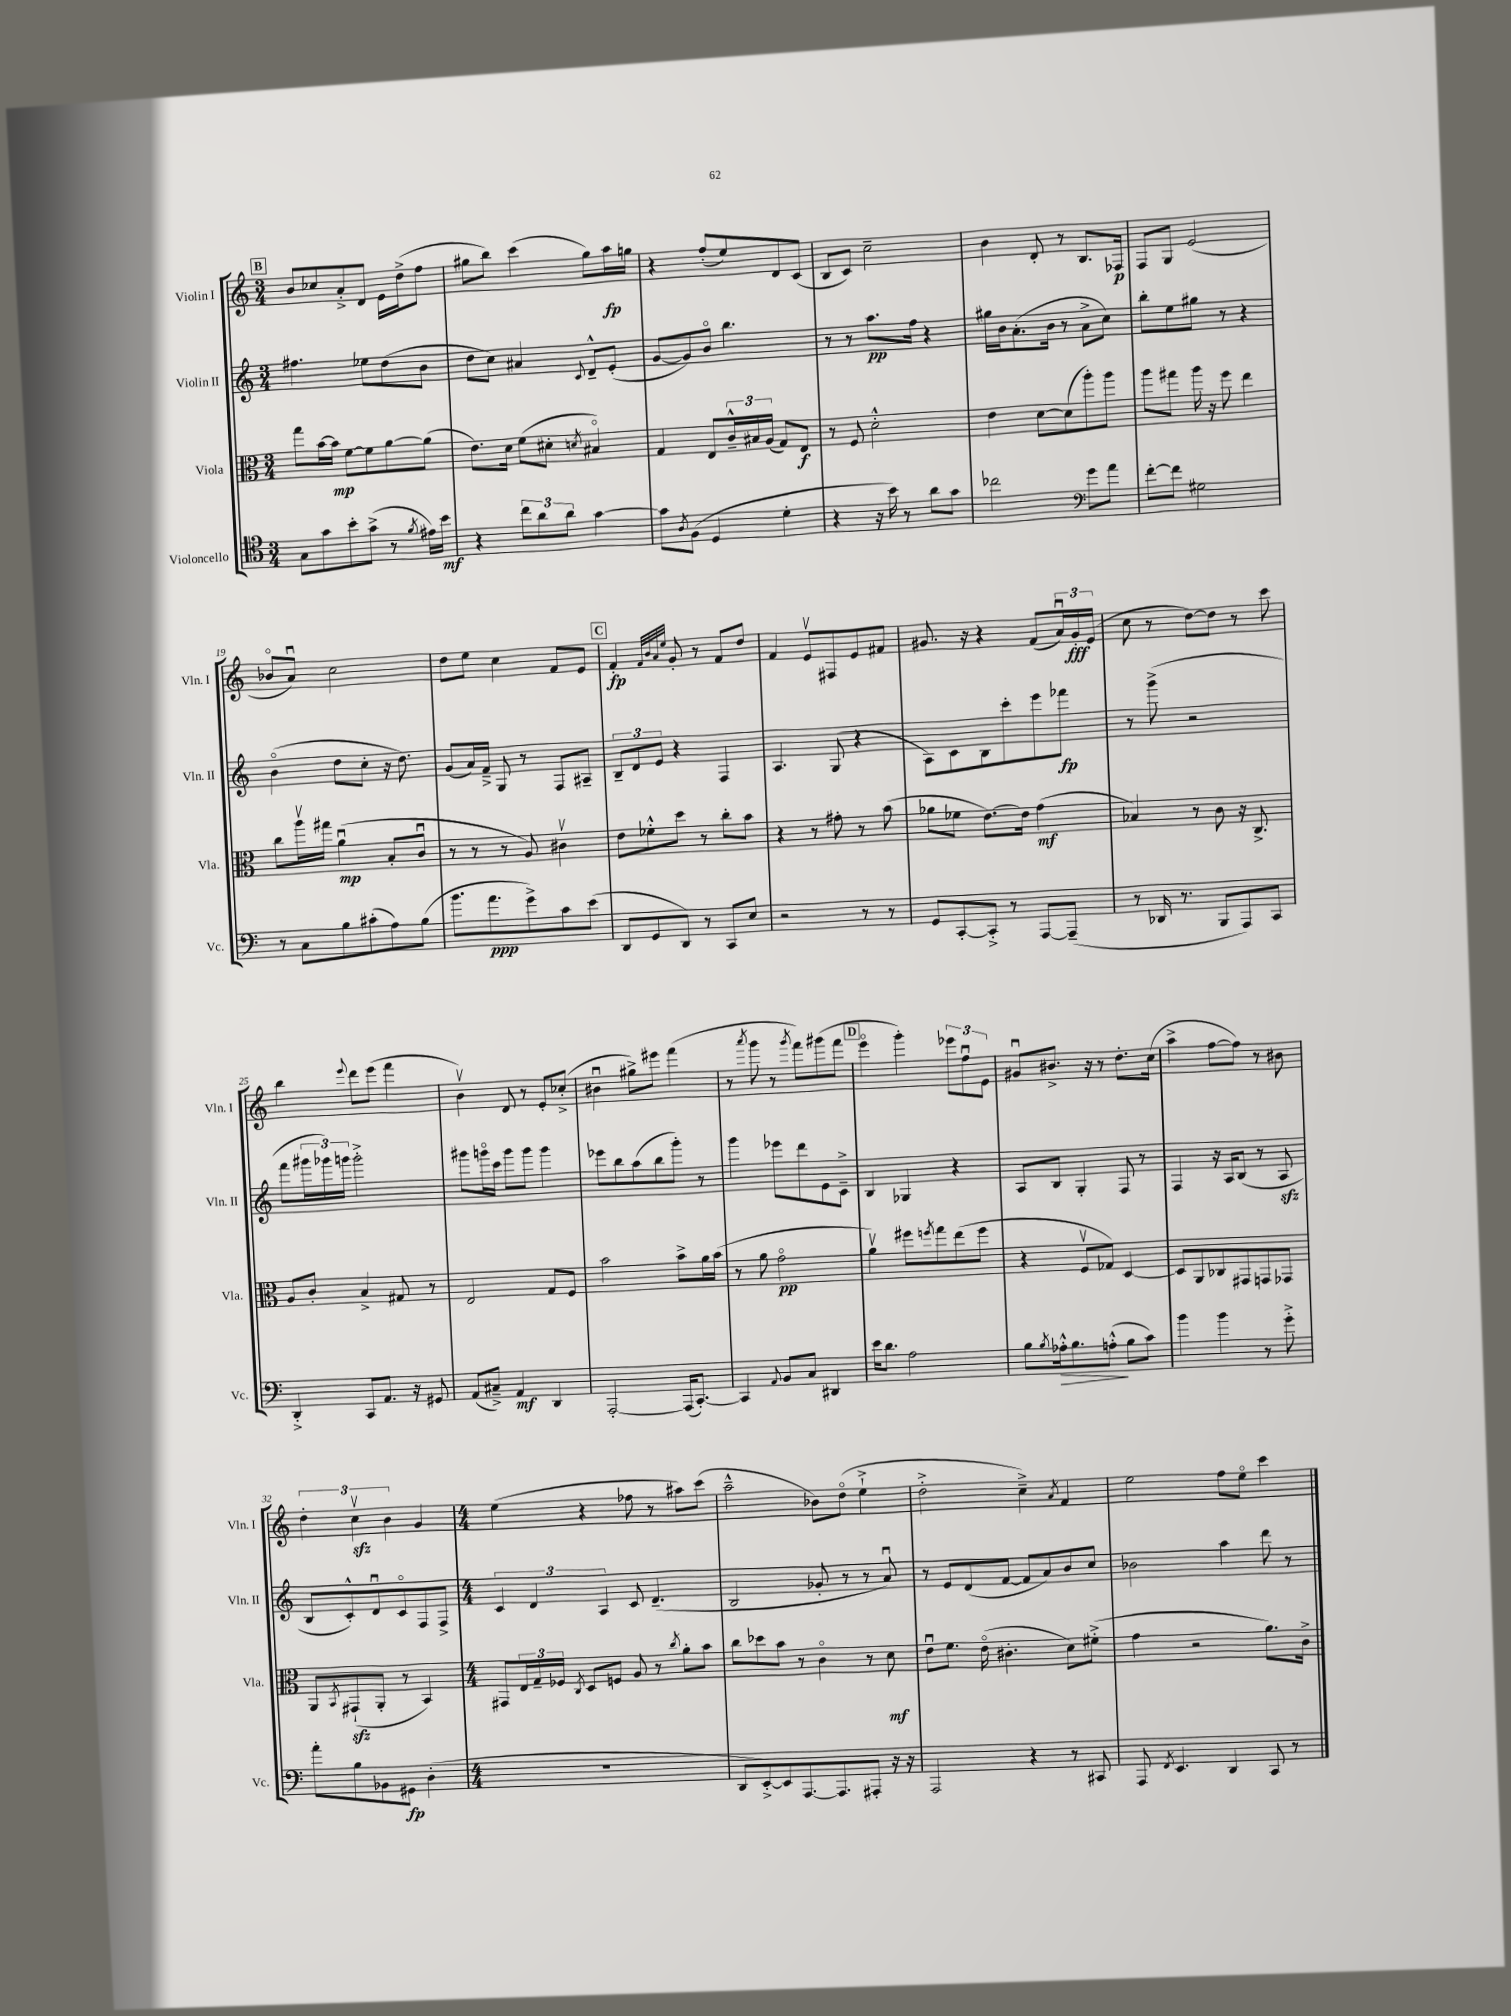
<<
\new StaffGroup <<
\new Staff = "s0" \with { instrumentName = "Violin I" shortInstrumentName = "Vln. I" } {
    \clef treble \key c \major \numericTimeSignature \time 3/4
    \mark \markup { \box "B" } b'8 ces''8 a'8-.-> d'8 e'16 d''16->( f''8 |
    gis''8 b''8) c'''4( gis''8) a''16\fp g''16 |
    r4 f''8-.( e''8) d'8 c'8( |
    b8 c'8) c''2-- |
    b'4 d'8-. r8 b8. fes16\p |
    f8 g8 e'2( |
    bes'8\flageolet a'8\downbow) c''2 |
    d''8 e''8 c''4 f'8 e'8 |
    \mark \markup { \box "C" } f'4-.\fp \grace { f'32 b'32 a'32 e''32 } g'8-. r8 f'8 d''8 |
    f'4 e'8\upbow fis8 e'8 fis'8 |
    gis'8. r16 r4 f'8( \tuplet 3/2 { a'16\downbow) gis'16-.\fff e'16( } |
    c''8 r8 d''8~) d''8 r8 c'''8 |
    b''4 \appoggiatura { e'''8 } d'''8 e'''8( f'''4 |
    b'4\upbow) d'8 r8 e'8-. ces''8-.->( |
    bis'4\downbow gis''8->) eis'''8 f'''4( |
    r8 \acciaccatura { a'''8 } g'''8 r8 \acciaccatura { g'''8 } f'''8) gis'''8( f'''8 |
    \mark \markup { \box "D" } e'''4\flageolet g'''4-.) \tuplet 3/2 { ees'''8 f''8\downbow e'8 } |
    gis'8\downbow bis'8.-> r16 r8 d''8.-. c''16( |
    a''4-> f''8~ f''8) r8 bis'8 |
    \tuplet 3/2 { d''4-. c''4\upbow\sfz b'4 } g'4 |
    \numericTimeSignature \time 4/4 e''4( r4 fes''8 r8 ais''8) c'''8( |
    a''2---^ bes'8) d''8\flageolet( e''4-!-> |
    d''2-.-> c''4--->) \acciaccatura { a'8 } f'4 |
    e''2 f''8 e''8\flageolet c'''4 \bar "|." |
}
\new Staff = "s1" \with { instrumentName = "Violin II" shortInstrumentName = "Vln. II" } {
    \clef treble \key c \major \numericTimeSignature \time 3/4
    \mark \markup { \box "B" } fis''4. ees''8 d''8( b'8 |
    d''8 c''8) ais'4 \appoggiatura { c'8 } d'8---^ e'8-.( |
    g'8~ g'8) b'8\flageolet b''4. |
    r8 r8 a''8.\pp f''16 r4 |
    gis''16 b'16 a'8.-.( b'16 r8 a'8-> c''8) |
    b''8-. e''8 gis''8 r8 r4 |
    b'4\flageolet( d''8 c''8-. r16 d''8.) |
    g'8( a'16) f'16---> g8 r8 f8 ais8-- |
    \mark \markup { \box "C" } \tuplet 3/2 { b8-- d'8 e'8 } r4 f4 |
    a4. g8( r4 |
    a8) c'8 b8 c'''8-. e'''8 fes'''8\fp |
    r8 g'''8->( r2 |
    f'''8 \tuplet 3/2 { gis'''16 ges'''16) g'''16 } g'''2-.-> |
    gis'''8 g'''16\flageolet c'''16 g'''8 g'''8 g'''4 |
    ees'''8 b''8 a''8( b''8 g'''8-.) r8 |
    g'''4 ees'''8 d'''8 e'8 c'8---> |
    \mark \markup { \box "D" } b4 ges4 r4 |
    a8 b8 g4-. f8 r8 |
    f4 r16 a16 b8( r8 a8\sfz |
    b8 c'8-.-^) d'8\downbow c'8\flageolet f8 f8-> |
    \numericTimeSignature \time 4/4 \tuplet 3/2 { c'4 d'4 a4 } c'8 d'4.--( |
    b2 ges'8-. r8 r8 a'8\downbow) |
    r8 e'8 d'8( f'8~ f'8 a'8) b'8 c''8 |
    bes'2 a''4 d'''8 r8 \bar "|." |
}
\new Staff = "s2" \with { instrumentName = "Viola" shortInstrumentName = "Vla." } {
    \clef alto \key c \major \numericTimeSignature \time 3/4
    \mark \markup { \box "B" } g''8 b'16~ b'16\mp f'8~ f'8 a'8~ a'8( |
    e'8.) d'16 f'8( dis'8-. \acciaccatura { d'8 } bis4\flageolet) |
    g4 e8 \tuplet 3/2 { c'16---^ bis16 a16( } g8) e8\f |
    r8 f8 d'2-.-^ |
    e'4 d'8~ d'8( a''8-.) a''8 |
    a''8 gis''8 a''16 r16 f''8 e''4 |
    c''8 a''16\upbow gis''16 a'4\downbow\mp( b8-. c'8\downbow |
    r8 r8 r8 a8) cis'4\upbow |
    \mark \markup { \box "C" } e'8 fes'8-.-^ d''8 r8 c''8-. b'8 |
    r4 r8 gis'8-. r8 b'8( |
    aes'8 fes'8 e'8.~) e'16 g'4\mf( |
    bes4) r8 c'8 r16 c8.-> |
    a8 c'8-. b4-> gis8 r8 |
    e2 g8 f8 |
    b'2 b'8-> a'16 b'16( |
    r8 a'8 g'2\flageolet\pp |
    \mark \markup { \box "D" } a'4\upbow) fis''8 \acciaccatura { f''8 } g''8 e''8( f''8 |
    r4 f8\upbow ges8) d4~ |
    d8 a,8 ces8 gis,8 g,8 ges,8 |
    a,8 \acciaccatura { b,8 } gis,8-!\sfz( a,8-. r8 b,4) |
    \numericTimeSignature \time 4/4 gis,8 \tuplet 3/2 { e16 g16-- fes16 } \acciaccatura { c8 } d8 f8 a8 r8 \acciaccatura { c''8 } a'8-. b'8 |
    c''8 des''8 b'8 r8 c'4\flageolet r8 d'8\mf |
    e'8\downbow f'8. e'16\flageolet( cis'4.-. d'8) fis'8-.->( |
    g'4 r2 a'8.) c'16-> \bar "|." |
}
\new Staff = "s3" \with { instrumentName = "Violoncello" shortInstrumentName = "Vc." } {
    \clef tenor \key c \major \numericTimeSignature \time 3/4
    \mark \markup { \box "B" } g8 g'8 b'8-. g'8->( r8 \acciaccatura { f'8 } eis'16) b'16\mf |
    r4 \tuplet 3/2 { c''8 a'8 a'8 } g'4~ |
    g'8 \acciaccatura { a8 } f8( d4 d'4-. |
    r4 r16 b'16) r8 a'8 g'8 |
    ces''2 \clef bass g'8 a'8 |
    f'8~-. f'8 gis2 |
    r8 c8 b8 cis'8-.( a8) b8( |
    b'8. a'8.\ppp g'8->) c'8 e'8( |
    \mark \markup { \box "C" } d,8 g,8 d,8) r8 c,8 e8 |
    r2 r8 r8 |
    g,8 c,8~-. c,8-.-> r8 a,,8~ a,,8--( |
    r8 des,16 r8. b,,8 a,,8) c,8 |
    d,4-.-> c,8 a,8. r16 gis,8 |
    a,8( cis8--->) a,4\mf d,4 |
    a,,2~-. a,,16( c,8.~-.) |
    c,4 \appoggiatura { a,8 } b,8 c8 dis,4 |
    \mark \markup { \box "D" } e'16 d'8. a2 |
    b8 \acciaccatura { b8 } aes16-.-^\> b8. a8-.-^\!( b8 c'8) |
    b'4 b'4 r8 g'8-.-> |
    a'8-. b8 bes,8 gis,8\fp d4-.( |
    \numericTimeSignature \time 4/4 R1 |
    d,8 e,8~-.->) e,8 a,,8.~ a,,8. ais,,8-. r16 r16 |
    a,,2 r4 r8 cis,8 |
    a,,8 \acciaccatura { f,8 } e,4. d,4 c,8 r8 \bar "|." |
}
>>
>>
\layout { \context { \Score currentBarNumber = #13 } }
